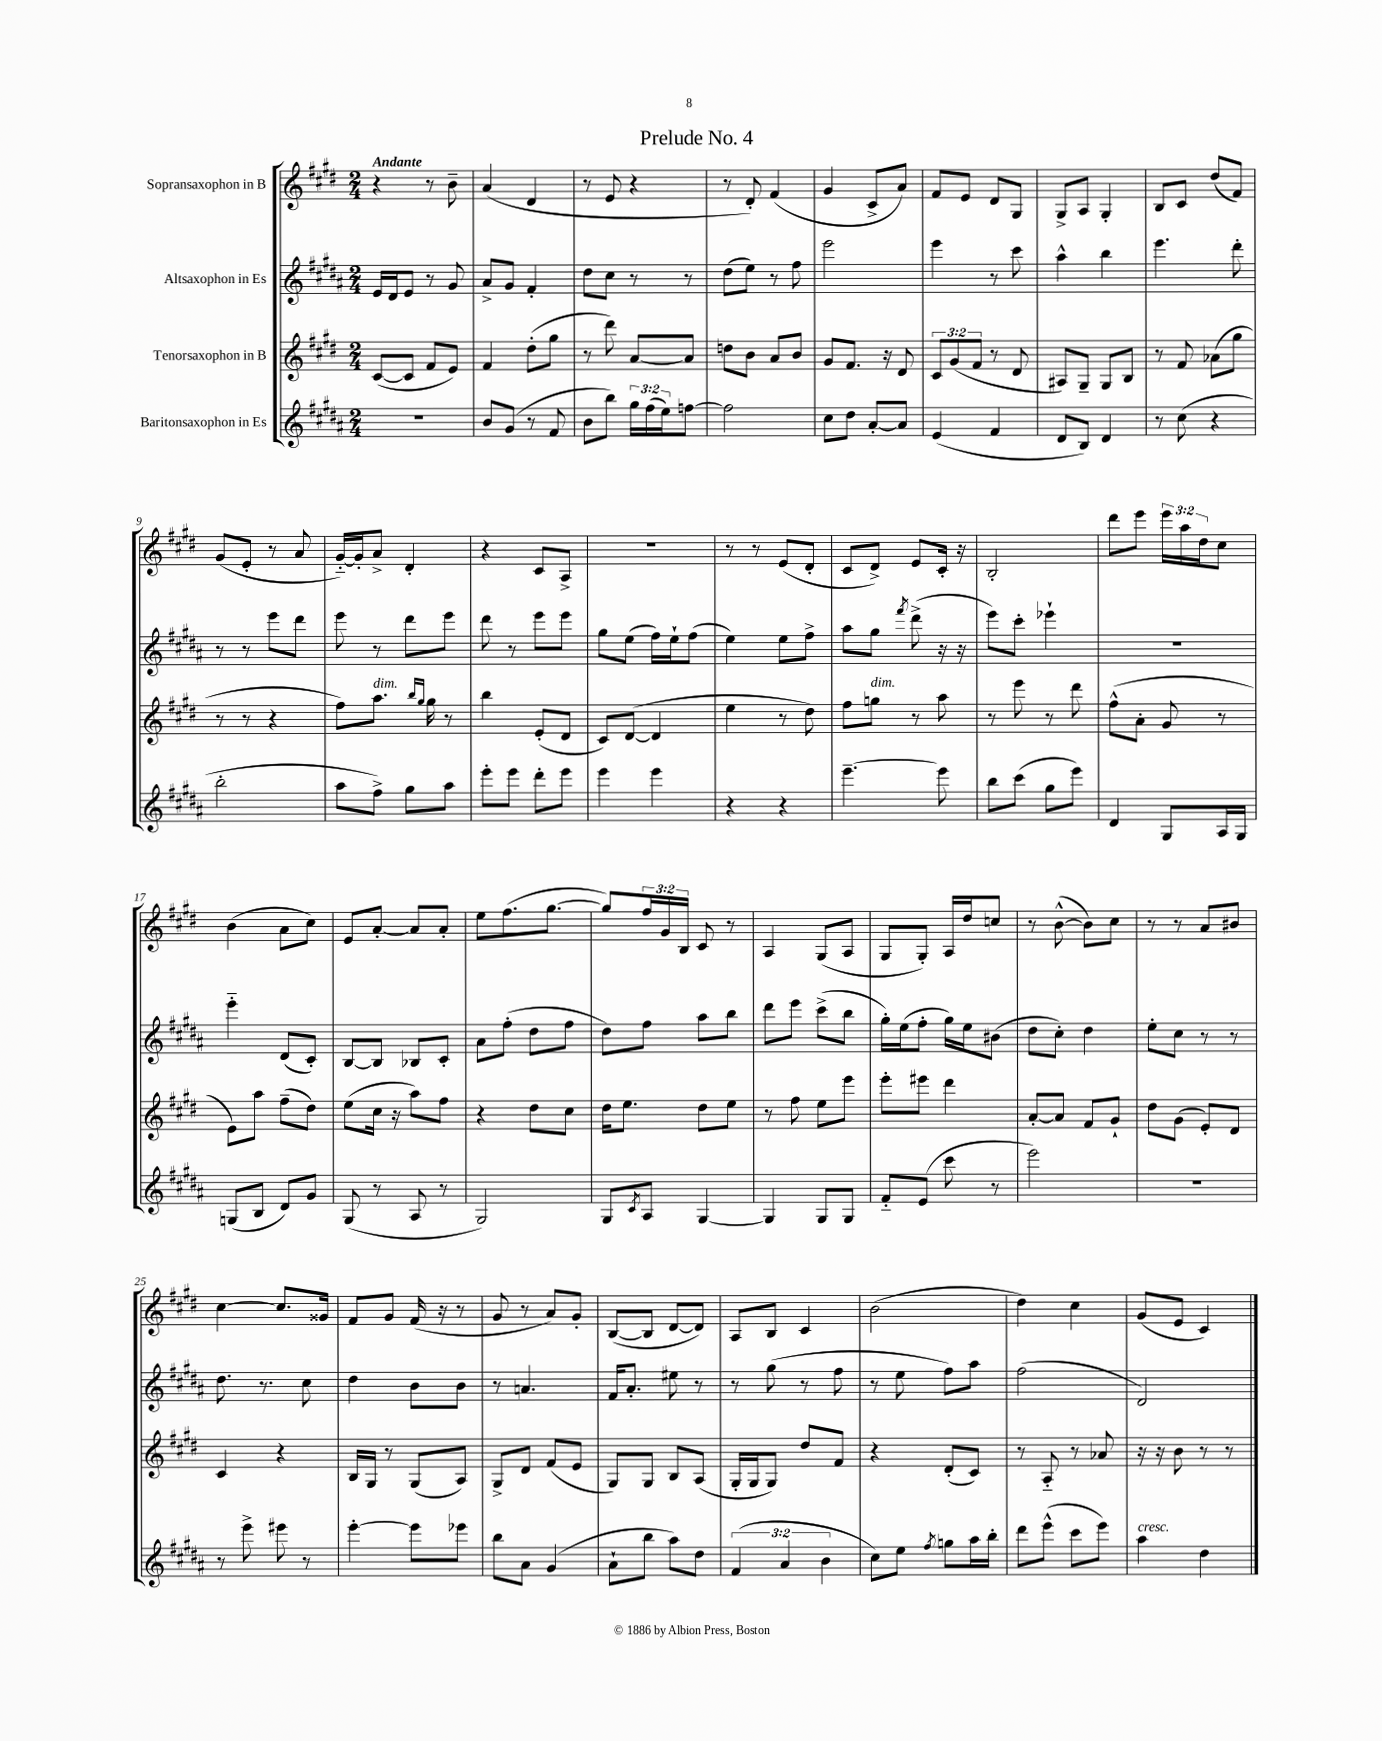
\header { title = "Prelude No. 4" }
<<
\new StaffGroup <<
\new Staff = "s0" \with { instrumentName = "Sopransaxophon in B" } {
    \clef treble \key e \major \numericTimeSignature \time 2/4 \override Staff.TupletNumber.text = #tuplet-number::calc-fraction-text \tempo "Andante"
    r4 r8 b'8-- |
    a'4( dis'4 |
    r8 e'8 r4 |
    r8 dis'8-.) fis'4( |
    gis'4 cis'8-> a'8) |
    fis'8 e'8 dis'8 gis8 |
    gis8-> a8 gis4-. |
    b8 cis'8 dis''8( fis'8) |
    gis'8( e'8-. r8 a'8 |
    gis'16~-_) gis'16-. a'8-> dis'4-. |
    r4 cis'8 a8-> |
    R2 |
    r8 r8 e'8( dis'8-. |
    cis'8 dis'8->) e'8 cis'16-. r16 |
    b2-. |
    dis'''8 e'''8 \tuplet 3/2 { e'''16 a''16 dis''16 } cis''8 |
    b'4( a'8 cis''8) |
    e'8 a'8~-. a'8 a'8-. |
    e''8 fis''8.( gis''8.~ |
    gis''8) \tuplet 3/2 { fis''16 gis'16 b16 } cis'8 r8 |
    a4 gis8( a8 |
    gis8 gis8-.) a16 dis''16 c''8 |
    r8 b'8~-^( b'8) cis''8 |
    r8 r8 a'8 bis'8 |
    cis''4~ cis''8. gisis'16 |
    fis'8 gis'8 fis'16( r16 r8 |
    gis'8 r8 a'8) gis'8-. |
    b8~( b8 dis'8~ dis'8) |
    a8 b8 cis'4 |
    b'2( |
    dis''4) cis''4 |
    gis'8( e'8 cis'4) \bar "|." |
}
\new Staff = "s1" \with { instrumentName = "Altsaxophon in Es" } {
    \clef treble \key b \major \numericTimeSignature \time 2/4
    e'16 dis'16 e'8 r8 gis'8 |
    ais'8-> gis'8 fis'4-. |
    dis''8 cis''8 r8 r8 |
    dis''8( e''8) r8 fis''8 |
    e'''2 |
    e'''4 r8 cis'''8 |
    ais''4-^ b''4 |
    e'''4. dis'''8-. |
    r8 r8 e'''8 dis'''8 |
    e'''8 r8 dis'''8 e'''8 |
    dis'''8 r8 e'''8 e'''8 |
    gis''8 e''8( fis''16) e''16-! fis''8( |
    e''4) e''8 fis''8-> |
    ais''8 gis''8 \acciaccatura { fis'''8 } dis'''8->( r16 r16 |
    e'''8) cis'''8-. ees'''4-! |
    R2 |
    e'''4-_ dis'8( cis'8-.) |
    b8~ b8 bes8 cis'8-. |
    ais'8 fis''8-.( dis''8 fis''8 |
    dis''8) fis''8 ais''8 b''8 |
    dis'''8 e'''8 cis'''8->( b''8 |
    gis''16-.) e''16( fis''8-. gis''16) e''16 bis'8( |
    dis''8 cis''8-.) dis''4 |
    e''8-. cis''8 r8 r8 |
    dis''8. r8. cis''8 |
    dis''4 b'8 b'8 |
    r8 a'4. |
    fis'16 ais'8.-. eis''8 r8 |
    r8 gis''8( r8 fis''8 |
    r8 e''8 fis''8) ais''8 |
    fis''2( |
    dis'2) \bar "|." |
}
\new Staff = "s2" \with { instrumentName = "Tenorsaxophon in B" } {
    \clef treble \key e \major \numericTimeSignature \time 2/4 \override Staff.TupletNumber.text = #tuplet-number::calc-fraction-text
    cis'8~( cis'8 fis'8 e'8) |
    fis'4 dis''8-.( gis''8 |
    r8 dis'''8) a'8~ a'8 |
    d''8 b'8 a'8 b'8 |
    gis'8 fis'8. r16 dis'8 |
    \tuplet 3/2 { cis'8 gis'8( fis'8 } r8 dis'8 |
    ais8) gis8-- gis8 b8 |
    r8 fis'8 aes'8( gis''8 |
    r8 r8 r4 |
    fis''8) a''8.^\markup { \italic "dim." } \grace { b''16 gis''16 } gis''16 r8 |
    b''4 e'8-.( dis'8 |
    cis'8) dis'8~( dis'4 |
    e''4 r8 dis''8) |
    fis''8 g''8^\markup { \italic "dim." } r8 a''8 |
    r8 e'''8 r8 dis'''8 |
    fis''8-^( a'8-. gis'8 r8 |
    e'8) a''8 fis''8--( dis''8) |
    e''8( cis''16 r16 a''8) fis''8 |
    r4 dis''8 cis''8 |
    dis''16 e''8. dis''8 e''8 |
    r8 fis''8 e''8 e'''8 |
    e'''8-. eis'''8 dis'''4 |
    a'8~-. a'8 fis'8 gis'8-! |
    dis''8 gis'8( e'8-.) dis'8 |
    cis'4 r4 |
    b16 gis16 r8 gis8( a8) |
    gis8-> dis'8 fis'8( e'8 |
    gis8) gis8 b8 a8( |
    gis16-. gis16 gis8) dis''8 fis'8 |
    r4 dis'8-.( cis'8) |
    r8 a8-_ r8 aes'8 |
    r16 r16 b'8 r8 r8 \bar "|." |
}
\new Staff = "s3" \with { instrumentName = "Baritonsaxophon in Es" } {
    \clef treble \key b \major \numericTimeSignature \time 2/4 \override Staff.TupletNumber.text = #tuplet-number::calc-fraction-text
    r2 |
    b'8 gis'8( r8 fis'8 |
    b'8 b''8) \tuplet 3/2 { gis''16 fis''16( e''16) } f''8~ |
    f''2 |
    cis''8 dis''8 ais'8~-. ais'8 |
    e'4( fis'4 |
    dis'8 b8) dis'4 |
    r8 cis''8( r4 |
    b''2-. |
    ais''8 fis''8->) gis''8 ais''8 |
    e'''8-. e'''8 dis'''8-. e'''8 |
    e'''4 e'''4 |
    r4 r4 |
    e'''4.~-- e'''8 |
    b''8 cis'''8( gis''8 e'''8) |
    dis'4 gis8 ais16 gis16 |
    g8( b8 dis'8) gis'8 |
    gis8( r8 ais8 r8 |
    gis2) |
    gis8 \acciaccatura { cis'8 } ais8 gis4~ |
    gis4 gis8 gis8 |
    fis'8-_ e'8( cis'''8 r8 |
    e'''2) |
    R2 |
    r8 e'''8-> eis'''8 r8 |
    e'''4~-. e'''8 ees'''8 |
    b''8 ais'8 gis'4( |
    ais'8-! b''8 ais''8) dis''8 |
    \tuplet 3/2 { fis'4( ais'4 b'4 } |
    cis''8) e''8 \acciaccatura { fis''8 } g''8 ais''16 b''16-. |
    dis'''8 e'''8-^( cis'''8 e'''8) |
    ais''4^\markup { \italic "cresc." } dis''4 \bar "|." |
}
>>
>>
